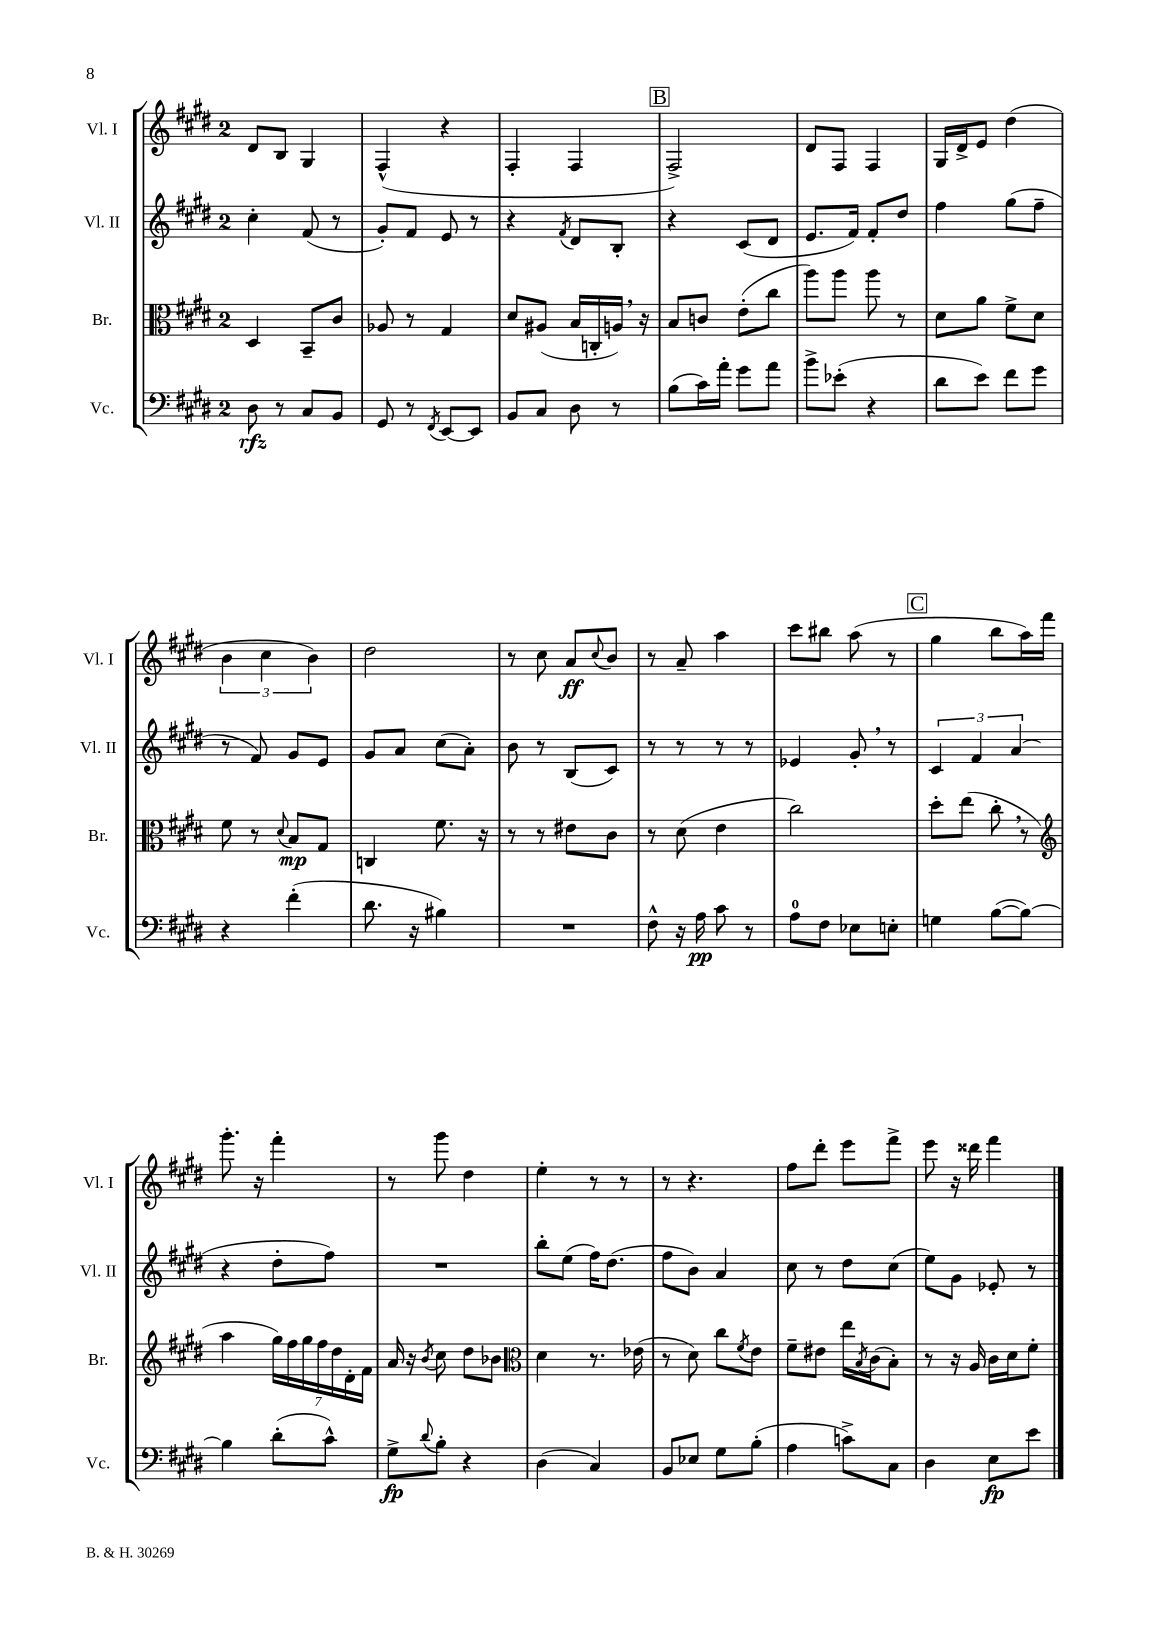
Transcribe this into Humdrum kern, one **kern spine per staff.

**kern	**kern	**kern	**kern
*staff4	*staff3	*staff2	*staff1
*clefF4	*clefC3	*clefG2	*clefG2
*k[f#c#g#d#]	*k[f#c#g#d#]	*k[f#c#g#d#]	*k[f#c#g#d#]
*M2/4	*M2/4	*M2/4	*M2/4
8D#\	4D#/	4cc#'\	8d#/L
8r	.	.	8B/J
8C#/L	8BB~/L	(8f#/	4G#/
8BB/J	8c#/J	8r	.
=	=	=	=
8GG#/	8A-/	8g#'/L)	(4F#^^/
8r	8r	8f#/J	.
8qFF#/	.	.	.
[8EE/L	4G#/	8e/	4r
8EE/]J	.	8r	.
=	=	=	=
8BB/L	8d#/L	4r	4F#'/
8C#/J	(8A#/J	.	.
.	.	8qf#/	.
8D#\	16B/LL	8d#/L	4F#/
.	16C'/	.	.
8r	16A/JJ)	8B'/J	.
.	16r	.	.
=	=	=	=
(8B\L	8B/L	4r	2F#^/)
16c#\L)	8c/J	.	.
16a'\JJ	.	.	.
8g#\L	(8e'\L	(8c#/L	.
8a\J	8cc#\J	8d#/J	.
=	=	=	=
8b^\L	8aa\L)	8.e/L	8d#/L
(8e-'\J	8aa\J	.	8F#/J
.	.	16f#/Jk)	.
4r	8aa\	8f#'/L	4F#/
.	8r	8dd#/J	.
=	=	=	=
8d#\L	8d#\L	4ff#\	16G#/LL
.	.	.	16d#^/J
8e\J)	8a\J	.	8e/J
8f#\L	8f#^\L	(8gg#\L	(4dd#\
8g#\J	8d#\J	8ff#~\J	.
=	=	=	=
4r	8f#\	8r	6b\
.	8r	8f#/)	.
.	.	.	6cc#\
.	8qqd#/	.	.
(4f#'\	8B/L	8g#/L	.
.	.	.	6b\)
.	8G#/J	8e/J	.
=	=	=	=
8.d#\	4C/	8g#/L	2dd#\
.	.	8a/J	.
16r	.	.	.
4B#\)	8.f#\	(8cc#\L	.
.	.	8a'\J)	.
.	16r	.	.
=	=	=	=
2r	8r	8b\	8r
.	8r	8r	8cc#\
.	8e#\L	(8B/L	8a/L
.	.	.	8qqcc#/
.	8c#\J	8c#/J)	8b/J
=	=	=	=
8F#^^\	8r	8r	8r
16r	(8d#\	8r	8a~/
16A\	.	.	.
8c#\	4e\	8r	4aa\
8r	.	8r	.
=	=	=	=
8A\L	2cc#\)	4e-/	8ccc#\L
8F#\J	.	.	8bb#\J
8E-\L	.	8g#'/	(8aa\
8E'\J	.	8r	8r
=	=	=	=
4G\	8dd#'\L	6c#/	4gg#\
.	(8ee\J	.	.
.	.	6f#/	.
([8B\L	8cc#'\	.	8bb\L
.	.	(6a/	.
8B\_J)	8r	.	16aa\L)
.	.	.	16fff#\JJ
=	=	=	=
*	*clefG2	*	*
4B\]	4aa\	4r	8.ggg#'\
.	.	.	16r
(8d#'\L	28gg#\LL)	8dd#'\L	4fff#'\
.	28ff#\	.	.
.	28gg#\	.	.
.	28ff#\	.	.
8c#^^\J)	.	8ff#\J)	.
.	28dd#\	.	.
.	28d#'\	.	.
.	28f#\JJ	.	.
=	=	=	=
8G#^\L	16a/	2r	8r
.	16r	.	.
8qqd#/	8qb/	.	.
8B'\J	8cc#\	.	8ggg#\
4r	8dd#\L	.	4dd#\
.	8b-\J	.	.
=	=	=	=
*	*clefC3	*	*
(4D#\	4d#\	8bb'\L	4ee'\
.	.	(8ee\J	.
4C#/)	8.r	16ff#\LK)	8r
.	.	(8.dd#\J	.
.	.	.	8r
.	(16e-\	.	.
=	=	=	=
8BB/L	8r	8ff#\L	8r
8E-/J	8d#\)	8b\J)	4.r
8G#\L	8cc#\L	4a/	.
.	8qf#/	.	.
(8B'\J	8e\J	.	.
=	=	=	=
4A\	8f#~\L	8cc#\	8ff#\L
.	8e#\J	8r	8ddd#'\J
8c^\L)	16ee\LL	8dd#\L	8eee\L
.	8qB/	.	.
.	(16c#\J	.	.
8C#\J	8B'\J)	(8cc#\J	8fff#^\J
=	=	=	=
4D#\	8r	8ee\L)	8eee\
.	16r	8g#\J	16r
.	16A/	.	16ddd##\
8E\L	16c#\LL	8e-'/	4fff#\
.	16d#\J	.	.
8e\J	8f#'\J	8r	.
==	==	==	==
*-	*-	*-	*-
